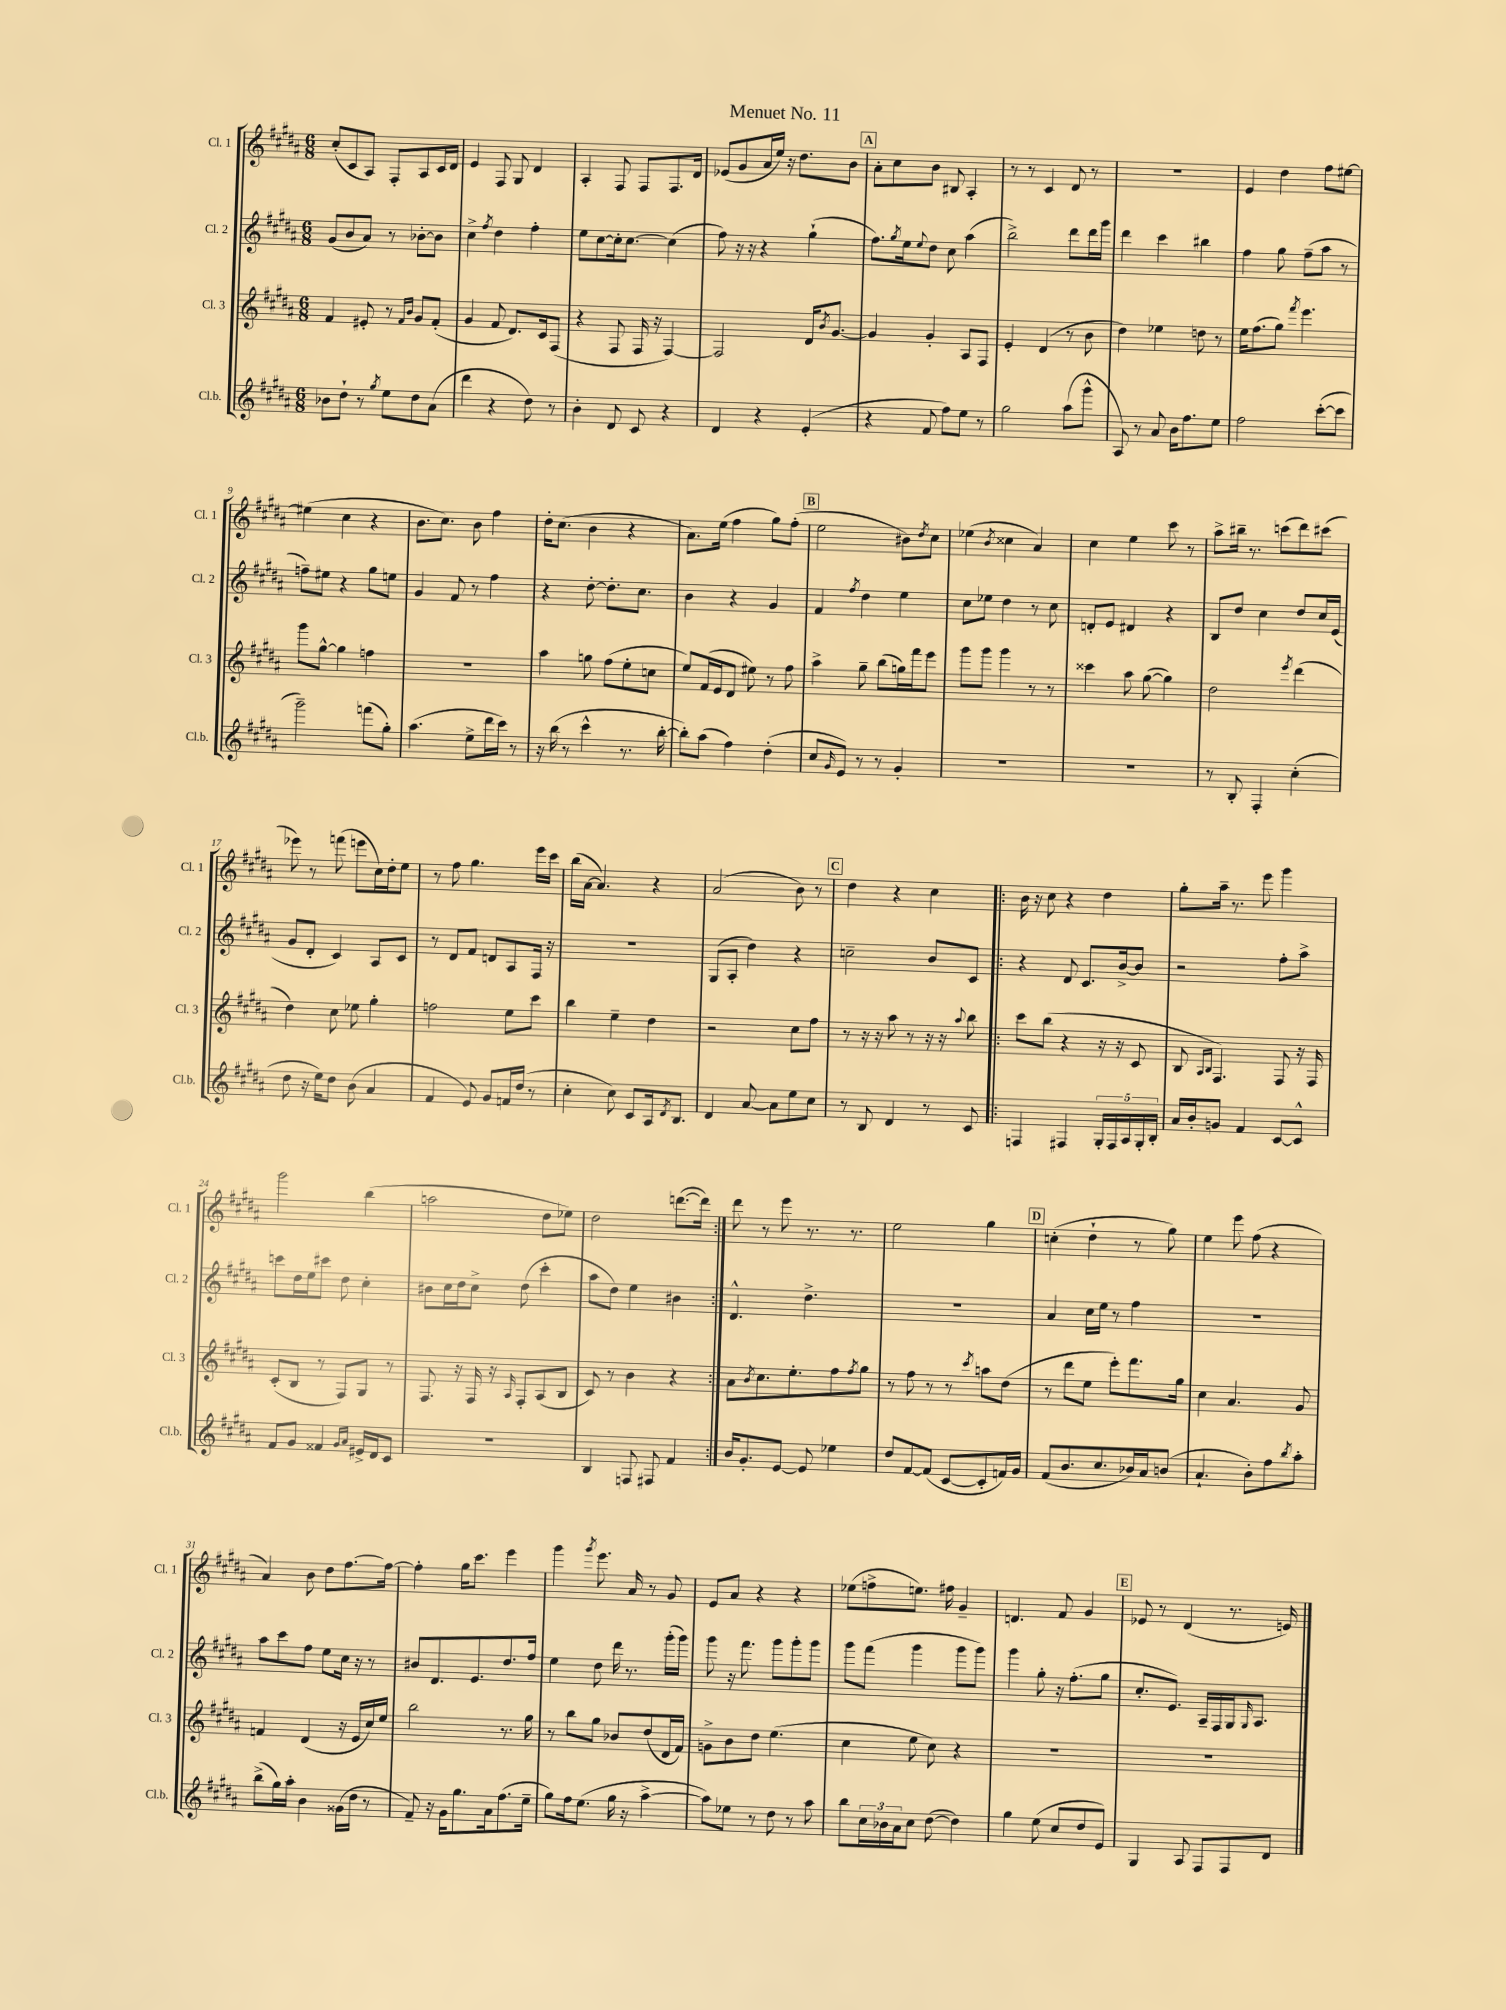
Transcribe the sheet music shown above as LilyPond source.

\header { title = "Menuet No. 11" }
<<
\new StaffGroup <<
\new Staff = "s0" \with { instrumentName = "Cl. 1" shortInstrumentName = "Cl. 1" } {
    \clef treble \key b \major \numericTimeSignature \time 6/8
    cis''8-.( cis'8 ais8) fis8-. ais8 cis'16 dis'16 |
    e'4 fis8 gis8 dis'4 |
    ais4-. fis8 fis8 fis8. dis'16 |
    ees'8( gis'8 ais'16 e''16) r16 dis''8. b'8 |
    \mark \markup { \box "A" } ais'8-. cis''8 b'8 bis8 ais4-. |
    r8 r8 cis'4 dis'8 r8 |
    R2. |
    e'4 dis''4 fis''8 eis''8~ |
    eis''4( cis''4 r4 |
    b'8. cis''8.) b'8 fis''4 |
    dis''16-. cis''8.( b'4 r4 |
    ais'8.) e''16( fis''4 gis''8) fis''8-.( |
    \mark \markup { \box "B" } e''2 bis'8) \acciaccatura { dis''8 } cis''8 |
    ees''4( \acciaccatura { b'8 } cisis''4 ais'4) |
    cis''4 e''4 cis'''8 r8 |
    ais''8-> bis''16-- r8. c'''8( dis'''8) cis'''8( |
    ees'''8) r8 f'''8( e'''8 cis''16) dis''16-. e''8 |
    r8 fis''8 gis''4. e'''16 cis'''16 |
    b''16( ais'16~ ais'4.) r4 |
    ais'2( b'8) r8 |
    \mark \markup { \box "C" } dis''4 r4 cis''4 |
    \repeat volta 2 { b'16 r16 cis''8 r4 dis''4 |
    gis''8-. ais''16-- r8. e'''8 gis'''4 |
    gis'''2 b''4( |
    a''2 dis''8 ees''8) |
    dis''2 d'''8.~( d'''16) | }
    dis'''8 r8 e'''8 r8. r8. |
    e''2 gis''4 |
    \mark \markup { \box "D" } c''4-.( dis''4-! r8 gis''8) |
    e''4 e'''8 fis''8( r4 |
    ais'4) b'8 dis''8 fis''8.~ fis''16~ |
    fis''4-. gis''16 cis'''8. e'''4 |
    gis'''4 \acciaccatura { gis'''8 } e'''8. ais'16 r8 gis'8 |
    e'8 ais'8 r4 r4 |
    ees''8( f''8-> e''8.) fis''16 gis'4-- |
    d'4. fis'8 gis'4 |
    \mark \markup { \box "E" } ees'8 r8 dis'4( r8. e'16) \bar "|." |
}
\new Staff = "s1" \with { instrumentName = "Cl. 2" shortInstrumentName = "Cl. 2" } {
    \clef treble \key b \major \numericTimeSignature \time 6/8
    gis'8( b'8 ais'8) r8 bes'8~-. bes'8 |
    cis''4-> \acciaccatura { fis''8 } dis''4 fis''4-. |
    e''8 cis''8~ cis''16-. cis''8.~ cis''4( |
    fis''8) r16 r16 r4 gis''4-!( |
    \mark \markup { \box "A" } fis''8.) \acciaccatura { gis''8 } e''16 \appoggiatura { e''8 } dis''8 cis''8 ais''4( |
    b''2->) dis'''8 dis'''16 gis'''16 |
    dis'''4 cis'''4 bis''4 |
    fis''4 gis''8 fis''8--( ais''8 r8 |
    f''8--) eis''8 r4 gis''8 e''8 |
    gis'4 fis'8 r8 fis''4 |
    r4 dis''8~-. dis''8.-. cis''8. |
    b'4 r4 gis'4 |
    \mark \markup { \box "B" } fis'4 \acciaccatura { fis''8 } dis''4 e''4 |
    cis''8 ees''8 dis''4 r8 cis''8 |
    d'8-. e'8 dis'4 r4 |
    b8 dis''8 cis''4 dis''8 cis''16 e'16( |
    gis'8 dis'8-. cis'4) ais8 cis'8 |
    r8 dis'8 fis'8 d'8 ais8 fis16 r16 |
    R2. |
    gis8( ais8-. dis''4) r4 |
    \mark \markup { \box "C" } c''2-- b'8 cis'8 |
    \repeat volta 2 { r4 dis'8 cis'8. b'16~-> b'8 |
    r2 fis''8-. ais''8-> |
    c'''8 dis''16 e''16 cis'''8 dis''8 cis''4-. |
    bis'8 cis''16 dis''16 cis''8-> dis''8( cis'''4-. |
    ais''8 dis''8) e''4 bis'4 | }
    dis'4.-^ dis''4.-> |
    R2. |
    \mark \markup { \box "D" } ais'4 cis''16 e''16 r8 fis''4 |
    R2. |
    ais''8 cis'''8 fis''8 e''8 cis''16 r16 r8 |
    bis'8 dis'8. e'8. dis''8. fis''16 |
    e''4 dis''8 dis'''16 r8. gis'''16-.( gis'''16) |
    gis'''8 r16 fis'''8. gis'''8 gis'''8-. gis'''8 |
    gis'''8 fis'''8( gis'''4 gis'''8 gis'''8) |
    gis'''4 gis''8-. r16 fis''8.-.( gis''8 |
    \mark \markup { \box "E" } cis''8.-. e'8.) ais16-- fis16 gis16 \grace { gis16 } ais8. \bar "|." |
}
\new Staff = "s2" \with { instrumentName = "Cl. 3" shortInstrumentName = "Cl. 3" } {
    \clef treble \key b \major \numericTimeSignature \time 6/8
    fis'4 eis'8-. r8 \grace { fis'16 b'16 } gis'8 fis'8-.( |
    gis'4 fis'8 dis'8.) cis'16 fis8( |
    r4 fis8 fis16 r16 fis4~) |
    fis2 dis'16 \acciaccatura { b'8 } gis'8.~ |
    \mark \markup { \box "A" } gis'4 gis'4-. ais8 fis8 |
    e'4-. dis'4( r8 b'8 |
    dis''4) ees''4 d''8 r8 |
    e''16 fis''8.( gis''8) \acciaccatura { fis'''8 } e'''4. |
    gis'''8 gis''8~-^ gis''4 f''4 |
    R2. |
    ais''4 g''8 fis''8( e''8-. c''8 |
    e''8) fis'16( e'16 dis'8 eis''8) r8 fis''8 |
    \mark \markup { \box "B" } ais''4-> gis''8-- b''8( g''16) fis'''16 e'''8 |
    gis'''8 gis'''8 gis'''4 r8 r8 |
    cisis'''4 ais''8 gis''8~( gis''4) |
    dis''2 \acciaccatura { e'''8 } dis'''4( |
    dis''4) cis''8 ees''8 gis''4-. |
    f''2 e''8 cis'''8 |
    b''4 e''4-- dis''4 |
    r2 cis''8 fis''8 |
    \mark \markup { \box "C" } r8 r16 r16 ais''8 r8 r16 r16 \appoggiatura { ais''8 } b''8 |
    \repeat volta 2 { cis'''8 b''8( r4 r16 r16 cis'8 |
    b8 \grace { ais16 b16 } fis4.) fis8 r16 fis16 |
    cis'8-.( b8 r8 fis8) gis8 r8 |
    fis8. r16 fis16 r16 \grace { ais16 } fis8-. ais8( b8 |
    cis'8) r8 b'4 r4 | }
    ais'8 \acciaccatura { b'8 } cis''8. e''8.-. fis''8 \acciaccatura { fis''8 } gis''8 |
    r8 fis''8 r8 r8 \acciaccatura { cis'''8 } a''8 dis''8( |
    \mark \markup { \box "D" } r8 dis'''8 e''8 e'''8-.) fis'''8. gis''16 |
    cis''4 ais'4. gis'8 |
    f'4 dis'4( r16 e'16 cis''16) e''16 |
    b''2 r8. gis''16 |
    r8 b''8 gis''8 bes'8 dis''8( dis'16 fis'16) |
    g'8-> b'8 dis''8 e''4.( |
    cis''4 e''8 cis''8) r4 |
    R2. |
    \mark \markup { \box "E" } R2. \bar "|." |
}
\new Staff = "s3" \with { instrumentName = "Cl.b." shortInstrumentName = "Cl.b." } {
    \clef treble \key b \major \numericTimeSignature \time 6/8
    bes'8 dis''8-! r8 \acciaccatura { gis''8 } e''8 dis''8 ais'8( |
    dis'''4 r4 dis''8) r8 |
    b'4-. dis'8 cis'8 r4 |
    dis'4 r4 e'4-.( |
    \mark \markup { \box "A" } r4 fis'8 fis''8) e''8 r8 |
    gis''2 ais''8( gis'''8-^ |
    ais8) r8 ais'8 b'16 fis''8. e''8 |
    fis''2 cis'''8~-.( cis'''8 |
    gis'''2--) f'''8( gis''8-.) |
    ais''4.( e''8-> dis'''16 cis'''16) r8 |
    r16 b''16( r8 cis'''4-^ r8. b''16~-. |
    b''8-.) ais''8( fis''4) dis''4-.( |
    \mark \markup { \box "B" } cis''8 \grace { gis'16 } e'8) r8 r8 gis'4-. |
    R2. |
    R2. |
    r8 b8-. fis4-. cis''4-.( |
    dis''8 r16 e''16) dis''8 b'8( ais'4 |
    fis'4 e'8) gis'8 f'16 dis''16( r8 |
    cis''4-. cis''8) cis'8 ais16 \acciaccatura { dis'8 } b8. |
    dis'4 ais'8~ ais'8 e''8 cis''8 |
    \mark \markup { \box "C" } r8 b8 dis'4 r8 cis'8 |
    \repeat volta 2 { f4 fis4 \tuplet 5/4 { gis16-. fis16 ais16 gis16-. b16-. } |
    ais'16 b'16-. g'8 fis'4 cis'8~ cis'8-^ |
    fis'8 gis'8 fisis'4 \grace { gis'16 ais'16 } eis'16-> dis'16 cis'8 |
    R2. |
    b4 f8 fis8 fis'4 | }
    b'16 gis'8.-. e'8~ e'8 ees''4 |
    dis''8 fis'8~ fis'8( cis'8~ cis'8-. f'16) gis'16 |
    \mark \markup { \box "D" } fis'8( b'8. cis''8. bes'16) ais'16 b'8( |
    ais'4.-! b'8-.) fis''8 \acciaccatura { b''8 } ais''8-. |
    b''8->( gis''16) ais''16-. b'4 gisis'16( dis''16 r8 |
    fis'8--) r16 gis'16 gis''8. ais'16 fis''8.( e''16-- |
    gis''8) fis''16 e''8.( gis''16 r16 ais''4~-> |
    ais''8) ees''8 r8 dis''8 r8 ais''8 |
    b''8 \tuplet 3/2 { cis''16 bes'16 ais'16 } cis''8 dis''8~( dis''4) |
    gis''4 e''8( cis''8 dis''8 e'8) |
    \mark \markup { \box "E" } gis4 ais8 fis8 fis8 dis'8 \bar "|." |
}
>>
>>
